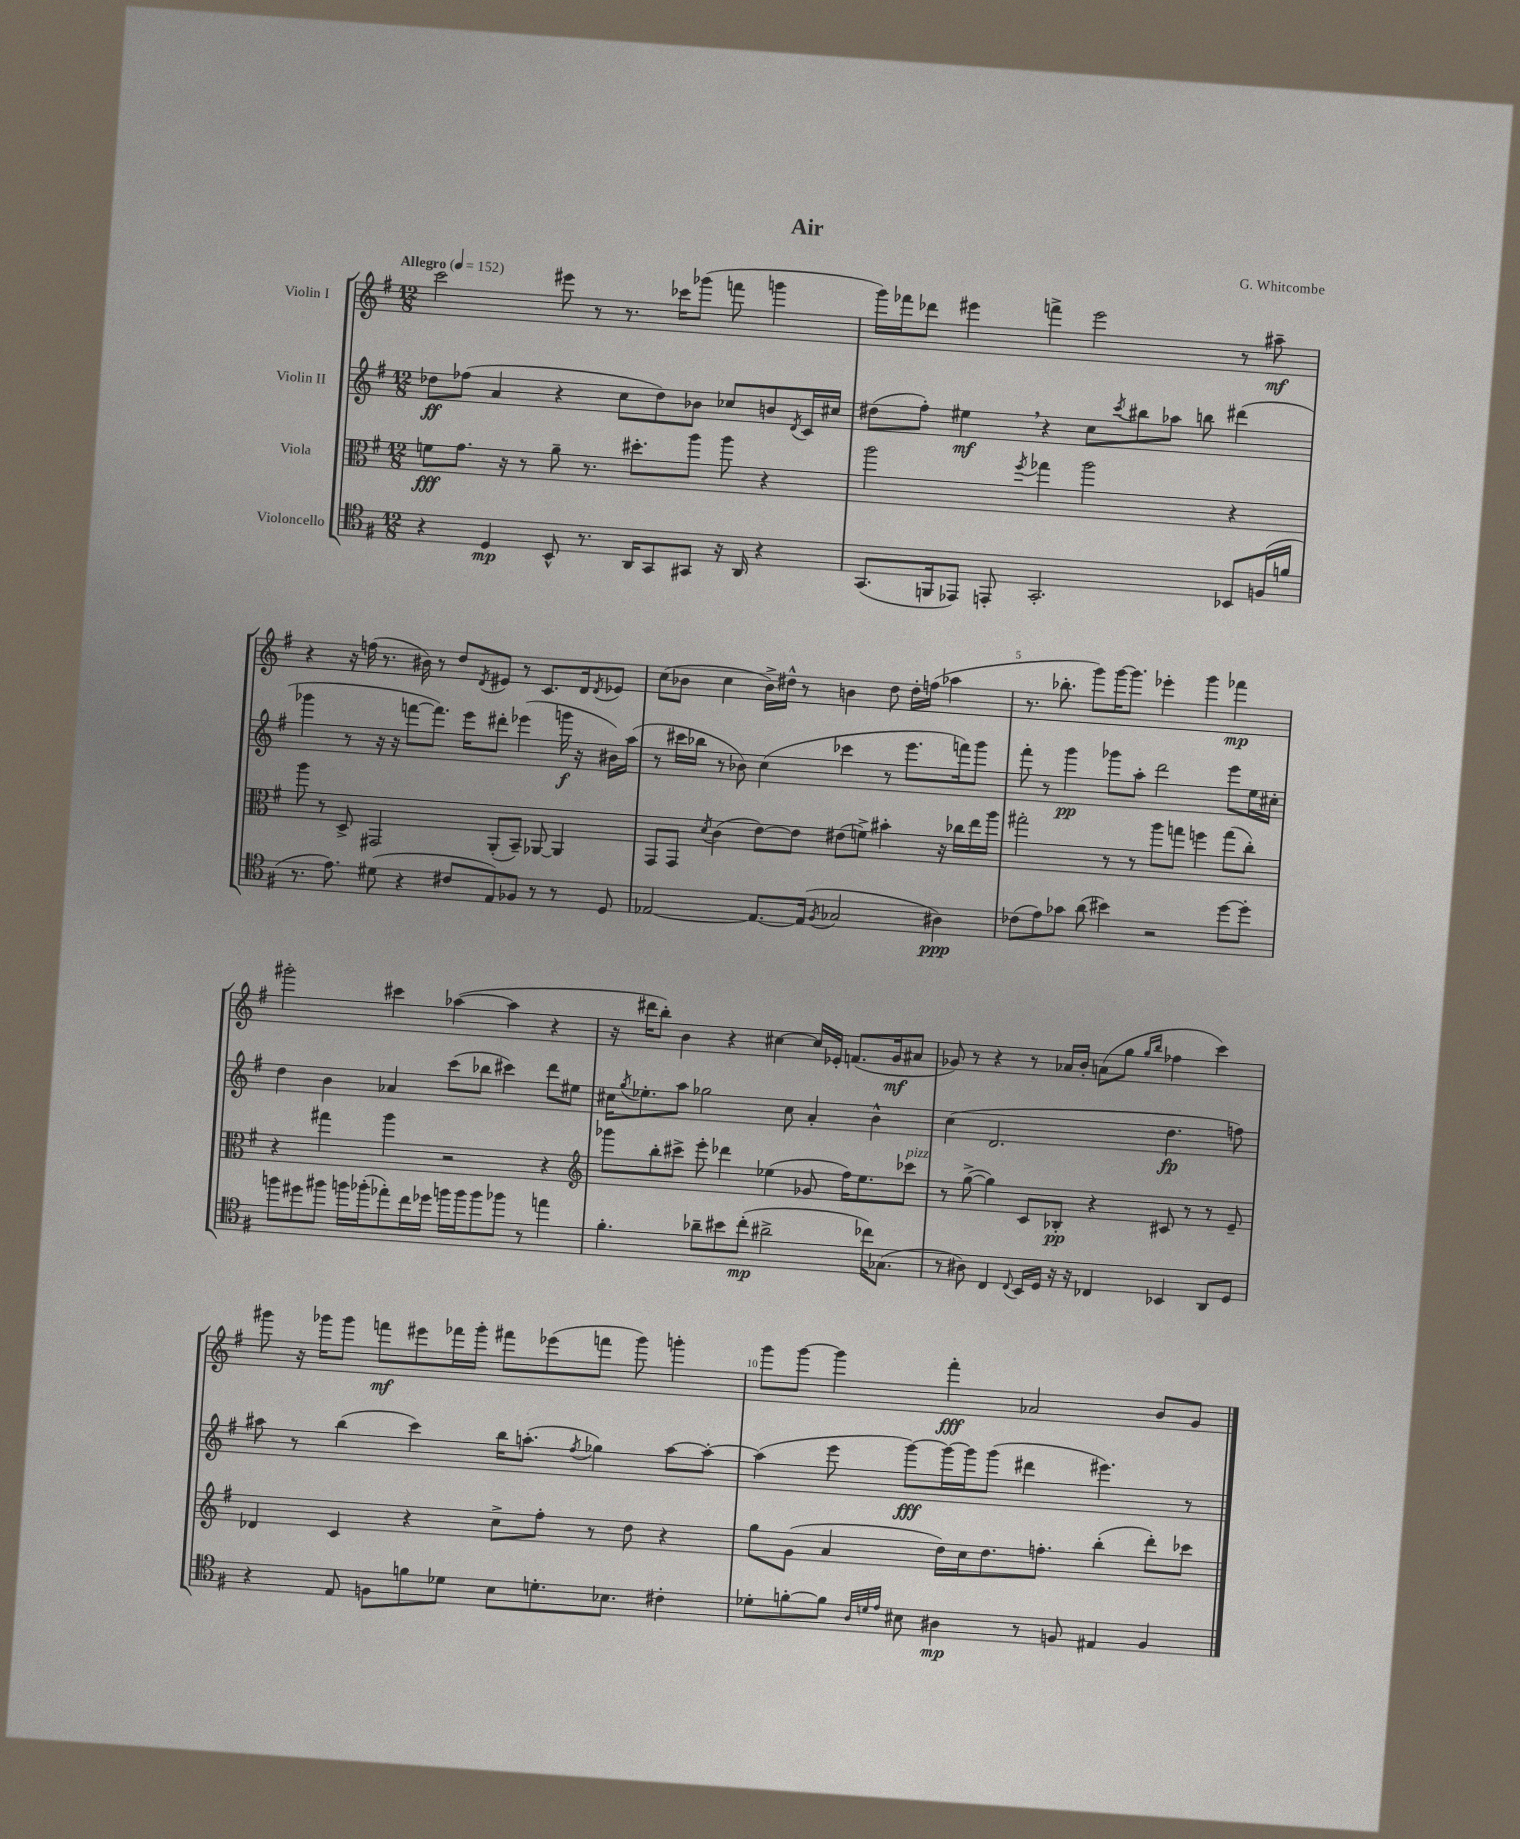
\header { title = "Air" composer = "G. Whitcombe" }
<<
\new StaffGroup <<
\new Staff = "s0" \with { instrumentName = "Violin I" } {
    \clef treble \key g \major \numericTimeSignature \time 12/8 \tempo "Allegro" 4 = 152
    c'''2 eis'''8 r8 r8. ces'''16 ges'''8( f'''8 g'''4 |
    g'''16) fes'''16 des'''8 eis'''4 f'''4-> eis'''2 r8 ais''8--\mf |
    r4 r16 f''16( r8. bis'16) r8 d''8 \acciaccatura { d'8 } eis'8 r8 c'8. d'16 \acciaccatura { d'8 } ees'8 |
    c''8( bes'8 c''4 bes'16->) dis''16-^ r8 b'4 dis''8 dis''16-. f''16( aes''4 |
    r8. bes''8.-. g'''8) g'''16~ g'''8. ees'''4-. g'''4 fes'''4\mp |
    gis'''2-. cis'''4 aes''4~( aes''4 r4 |
    r16 dis'''16 b''8-.) b'4 r4 cis''4~ cis''16 ees'16-. f'8.( g'16\mf ais'8 |
    ges'8) r8 r4 r8 aes'16 b'16-. a'8( g''8 \grace { g''16 b''16 } fes''4 c'''4) |
    gis'''8 r16 ges'''16 ges'''8 f'''8\mf eis'''8 fes'''16 ges'''16-. fis'''8 ees'''8( f'''8 ges'''8) g'''4-. |
    g'''8 g'''8~ g'''4 fis'''4-.\fff aes'2 b'8 g'8 \bar "|." |
}
\new Staff = "s1" \with { instrumentName = "Violin II" } {
    \clef treble \key g \major \numericTimeSignature \time 12/8
    des''8\ff fes''8( a'4 r4 c''8 des''8) bes'8 ces''8 b'8 \acciaccatura { d'8 } c'16 cis''16 |
    dis''8( fis''8-.) eis''4\mf \breathe r4 c''8 \acciaccatura { c'''8 } bis''8 aes''8 b''8 dis'''4( |
    ges'''4 r8 r16 r16 f'''8~ f'''8.) e'''16 dis'''8-. ees'''4( g'''16\f r16 bis'16) a''16( |
    r8 cis'''16 bes''16 r8 bes'8) c''4( ces'''4 r8 e'''8. f'''16) g'''8 |
    fis'''8-. r8 g'''4\pp ges'''8 a''8-. d'''2 e'''8 e''16 cis''16-. |
    d''4 b'4 aes'4 c'''8( bes''8 cis'''4) d'''8 eis''8 |
    cis''16 \acciaccatura { g''8 } ees''8.-. a''8 ges''2 cis''8 a'4-. b'4-^ |
    c''4( d'2. d''4.\fp f''8) |
    ais''8 r8 b''4( c'''4) b''16 a''8.-.( \acciaccatura { fis''8 } ges''4) a''8~ a''8~-. |
    a''4( e'''8 g'''8~\fff) g'''16~ g'''16 g'''8( dis'''4 eis'''4.) r8 \bar "|." |
}
\new Staff = "s2" \with { instrumentName = "Viola" } {
    \clef alto \key g \major \numericTimeSignature \time 12/8
    f'8\fff g'8. r16 r8 a'8-- r8. dis''8.-. a''8 a''8 r4 |
    a''2 \acciaccatura { fis''8 } ges''4 a''2 r4 |
    a''8 r8 d8-> gis,2 a,8-.( b,8--) aes,8~ aes,4 |
    g,8 g,8 \acciaccatura { d'8 } c'4( e'8~) e'8 eis'8( f'8->) bis'4-. r16 ces''16 e''16 a''16 |
    gis''2-. r8 r8 a''8 g''8 f''4 g''8( c''8-.) |
    r4 gis''4 a''4 r2 r4 |
    \clef treble ges'''8 b''8-. cis'''8-> e'''8-. des'''4 ees''4( ges'8 fis''16) ees''8. ces'''8^\markup { \italic "pizz." } |
    r8 g''8~->( g''4) c'8 bes8-.\pp r4 cis'8 r8 r8 e'8-- |
    des'4 c'4 r4 c''8-> fis''8-. r8 d''8 r4 |
    g''8 g'8( a'4 d''16) c''16 d''8. f''8.-. b''4-.( d'''8-.) ces'''8 \bar "|." |
}
\new Staff = "s3" \with { instrumentName = "Violoncello" } {
    \clef tenor \key g \major \numericTimeSignature \time 12/8
    r4 d4\mp b,8-^ r8. a,16 g,8 gis,8 r16 a,16 r4 |
    g,8.( f,16 ees,8) e,8-. g,2.-. bes,8 f16( f'16 |
    r8. e'8.) dis'8( r4 cis'8 e8) fes8 r8 r8 d8 |
    ees2~ ees8.~ ees16( \acciaccatura { fis8 } ges2 ais4\ppp) |
    ces'8( e'8) ges'8 a'8( bis'4) r2 d''8~ d''8-. |
    f''8 dis''8 fis''8 f''16 fes''16-.( ees''8-.) c''16 des''16 f''16 f''16 f''8 fes''8 r8 e''4 |
    fis'4.-. aes'8-- bis'8 c''8-.\mp( ais'2-> ces''16) ges8.( |
    r8 ais8) c4 \appoggiatura { c8 } b,16 d16 r16 r16 ces4 bes,4 a,8 d8 |
    r4 e8 f8 f'8 des'8 b8 d'8.-. bes8. cis'4-. |
    des'8-. f'8~-. f'8 \grace { a32 d'32 e'32 } bis8 ais4\mp r8 f8 eis4 f4 \bar "|." |
}
>>
>>
\layout { \context { \Score \override BarNumber.break-visibility = ##(#f #t #t) barNumberVisibility = #(every-nth-bar-number-visible 5) } }
